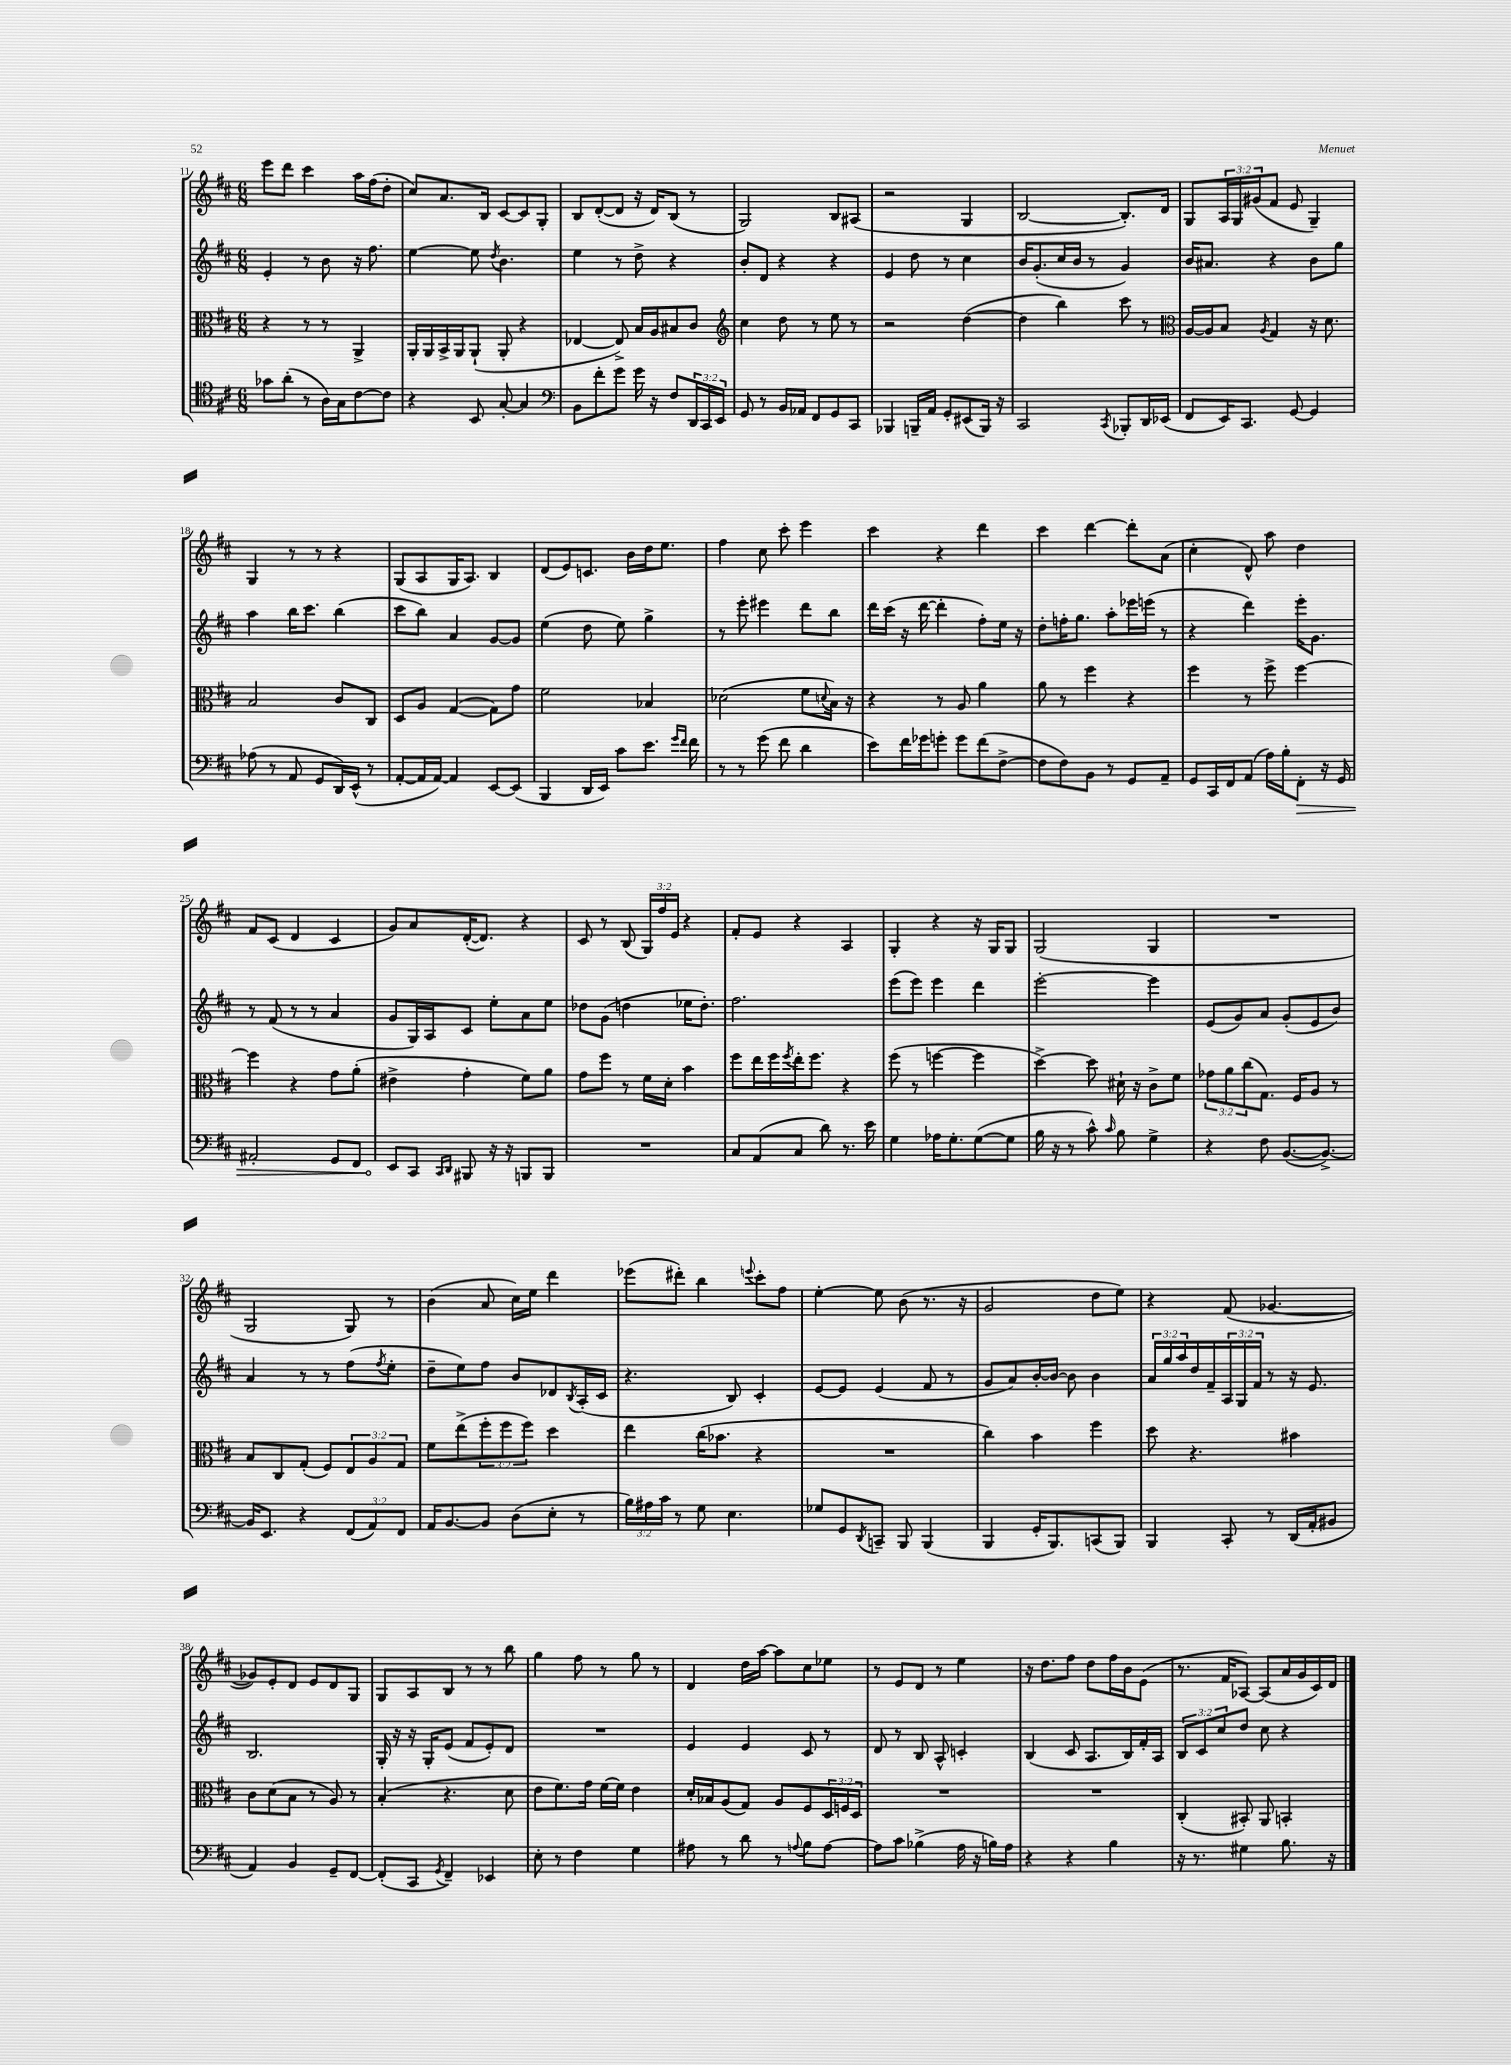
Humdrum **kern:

**kern	**kern	**kern	**kern
*staff4	*staff3	*staff2	*staff1
*clefC4	*clefC3	*clefG2	*clefG2
*k[f#c#]	*k[f#c#]	*k[f#c#]	*k[f#c#]
*M6/8	*M6/8	*M6/8	*M6/8
8g-	4r	4e'	8eee
(8a'	.	.	8ddd
8r	8r	8r	4ccc#
16A)	8r	8b	.
16G	.	.	.
[8c#	4AA^	16r	16aa
.	.	8.ff#	(16ff#
8c#]	.	.	8dd'
=	=	=	=
4r	16AA'	[4ee	8cc#)
.	16AA	.	.
.	16BB^	.	8.a
.	16AA	.	.
8BB	(8AA`	8ee]	.
.	.	.	16B
.	.	8qdd	.
[8G'	8AA'	4.b	[8c#
4G]	4r	.	8c#]
.	.	.	8G'
=	=	=	=
*clefF4	*	*	*
8BB	[4E-	4ee	8B
8f#'	.	.	([8d'
8g	8E-^])	8r	8d]
16g	16B	8dd^	16r
16r	16A	.	16d)
8F#	8B#	4r	(8B
24DD	8c#	.	8r
24CC#	.	.	.
24EE	.	.	.
=	=	=	=
*	*clefG2	*	*
8GG	4cc#	8b'	2G)
8r	.	8d	.
16BB	8dd	4r	.
16AA-	.	.	.
8FF#	8r	.	.
8GG	8ee	4r	8B
8CC#	8r	.	(8A#
=	=	=	=
4BBB-	2r	4e	2r
16BBB~	.	8dd	.
16AA	.	.	.
8GG'	.	8r	.
(8EE#	([4dd	4cc#	4G
16BBB)	.	.	.
16r	.	.	.
=	=	=	=
2CC#	4dd]	16b	[2B
.	.	(8.g'	.
.	4bb)	16cc#	.
.	.	16b	.
.	.	8r	.
8qCC#	.	.	.
8BBB-'	8ccc#	4g)	8.B'])
16DD	8r	.	.
(16EE-	.	.	16d
=	=	=	=
*	*clefC3	*	*
8FF#	[16A	16b	8G
.	16A]	8.a#	.
16EE)	8B	.	24A
.	.	.	24G
8.CC#	.	.	.
.	.	.	(24g#
.	8qA	.	.
.	4G	4r	8f#
[8GG	.	.	8e
4GG]	16r	8b	4G~)
.	8.d	.	.
.	.	8gg	.
=	=	=	=
(8A-	2B	4aa	4G
8r	.	.	.
8AA	.	16bb	8r
.	.	8.ccc#	.
8GG	.	.	8r
16DD)	8c#	(4bb	4r
(16EE^^	.	.	.
8r	8C#	.	.
=	=	=	=
[8AA'	8D	8ccc#	(8G
16AA]	8A	8bb)	8A
[16AA)	.	.	.
4AA]	([4G	4a	16G
.	.	.	8.A)
[8EE	8G])	[8g	4B
(8EE]	8g	8g]	.
=	=	=	=
4BBB	2f#	(4ee	(8d
.	.	.	8e)
16DD	.	8dd	8.c
16EE)	.	.	.
8c#	.	8ee)	.
.	.	.	16b
8.e	4B-	4gg^	16dd
.	.	.	8.ee
16qqg	.	.	.
16qqf#	.	.	.
16f#	.	.	.
=	=	=	=
8r	(2d-	8r	4ff#
8r	.	8eee'	.
(8g	.	4eee#	8cc#
8f#	.	.	8ccc#'
4d	8f#	8ddd	4eee
.	8qqd	.	.
.	16B)	8bb	.
.	16r	.	.
=	=	=	=
8e)	4r	16ddd	4ccc#
.	.	(16ccc#	.
16f#	.	16r	.
16g-	.	[16ddd	.
8g'	8r	4ddd']	4r
8g	8A	.	.
(8f#	4a	8ff#')	4ddd
[8F#^	.	16ee	.
.	.	16r	.
=	=	=	=
8F#]	8a	8dd'	4ccc#
8F#)	8r	16ff'	.
.	.	8.gg	.
8BB	4ff#	.	[4ddd
8r	.	8aa'	.
8GG	4r	16eee-	8ddd']
.	.	(16eee	.
8AA~	.	8r	(8a
=	=	=	=
8GG	4ff#	4r	4cc#'
16CC#	.	.	.
16FF#	.	.	.
(8AA	8r	4ddd)	8d^^)
16A)	8ff#^	.	8aa
16B'	.	.	.
8FF#'	[4ff#	16eee'	4dd
.	.	8.g	.
16r	.	.	.
16GG	.	.	.
=	=	=	=
2AA#'	4ff#]	8r	8f#
.	.	(8f#	(8c#
.	4r	8r	4d
.	.	8r	.
8GG	8g	4a	4c#
8FF#	(8a'	.	.
=	=	=	=
8EE	4e#^	8g	8g)
8CC#	.	16G)	8a
.	.	16A	.
16qqCC#	.	.	.
16qqDD	.	.	.
8BBB#	4g'	8c#	([16d'
.	.	.	8.d])
16r	.	8ee'	.
16r	.	.	.
8BBB	8f#)	8a	4r
8BBB	8a	8ee	.
=	=	=	=
2.r	8g	8dd-	8c#
.	8ff#	(8g	8r
.	8r	4dd	(8B
.	16f#	.	24G)
.	.	.	24ff#
.	16d'	.	.
.	.	.	24e
.	4b	16ee-	4r
.	.	8.dd')	.
=	=	=	=
8C#	8ff#	2.ff#	8f#'
(8AA	16ee	.	8e
.	16ff#	.	.
.	8qff#	.	.
8C#	16ee'	.	4r
.	8.ff#	.	.
8d)	.	.	.
8.r	4r	.	4A
16e	.	.	.
=	=	=	=
4G	(8ff#	(8eee	4G'
.	8r	8eee)	.
16A-	[4ff	4eee	4r
8.G'	.	.	.
([8G	4ff]	4ddd	16r
.	.	.	16G
8G]	.	.	8G
=	=	=	=
16B	[4dd^)	[2eee'	(2G
16r	.	.	.
8r	.	.	.
8c#^^)	8dd]	.	.
16qqc#	.	.	.
8B	16d#`	.	.
.	16r	.	.
4G^	8c#^	4eee]	4G
.	8f#	.	.
=	=	=	=
4r	12g-	(8e	2.r
.	12a	.	.
.	.	8g)	.
.	(12cc#	.	.
8F#	8.G)	8a	.
([8.BB	.	(8g'	.
.	16F#	.	.
.	8A	8e	.
8.BB^_)	.	.	.
.	8r	8b)	.
=	=	=	=
16BB]	8B	4a	2G
8.EE	.	.	.
.	8C#	.	.
4r	(8G'	8r	.
.	8F#)	8r	.
(12FF#	12E	(8ff#	8G)
12AA)	12A	.	.
.	.	8qff#	.
.	.	8ee'	8r
12FF#	12G	.	.
=	=	=	=
16AA	8f#	8dd~	(4b
[8.BB	.	.	.
.	(8ee^	8ee)	.
8BB]	12ff#'	8ff#	8a
.	12ff#	.	.
(8D	.	8b	16cc#)
.	12ff#)	.	.
.	.	.	16ee
8E'	4dd	8d-	4ddd
.	.	8qB	.
8r	.	(16A'	.
.	.	16c#	.
=	=	=	=
24B)	4ee	4.r	(8eee-
24A#	.	.	.
24c#	.	.	.
8r	.	.	8ddd#')
8G	(16cc#	.	4bb
.	8.b-	.	.
4.E	.	8B)	.
.	.	.	8qqeee
.	4r	4c#'	8ccc#'
.	.	.	8ff#
=	=	=	=
8G-	2.r	[8e	[4ee'
8GG	.	8e]	.
8qDD	.	.	.
8CC~	.	(4e	8ee]
8BBB	.	.	(8b
(4BBB	.	8f#	8.r
.	.	8r	.
.	.	.	16r
=	=	=	=
4BBB	4cc#)	8g	2g
.	.	8a)	.
16GG'	4b	[16b'	.
8.BBB)	.	16b_	.
.	.	8b]	.
(8CC	4ff#	4b	8dd
8BBB)	.	.	8ee)
=	=	=	=
4BBB	8dd	24a	4r
.	.	24gg	.
.	.	24aa	.
.	4.r	16dd	.
.	.	16f#~	.
8CC#'	.	24A	(8f#
.	.	24G	.
.	.	24f#	.
8r	.	8r	[4.g-
(16DD	4b#	16r	.
16AA'	.	8.e	.
8BB#	.	.	.
=	=	=	=
4AA)	8c#	2.B	8g-])
.	(8d	.	8e'
4BB	8B	.	8d
.	8r	.	8e
8GG~	8A)	.	8d
[8FF#	8r	.	8G
=	=	=	=
(8FF#']	(4B'	16G'	8G
.	.	16r	.
8CC#	.	16r	8A
.	.	16G'	.
8qGG	.	.	.
4FF#~)	4.r	(8e	8B
.	.	8f#	8r
4EE-	.	8e')	8r
.	8d	8d	8bb
=	=	=	=
8E'	8e	2.r	4gg
8r	8.f#)	.	.
4F#	.	.	8ff#
.	16g	.	.
.	[16f#	.	8r
.	16f#]	.	.
4G	4e	.	8gg
.	.	.	8r
=	=	=	=
8A#	16d'	4e	4d
.	16B-	.	.
8r	(8A	.	.
8d	8G)	4e	16dd
.	.	.	[16aa
8r	8A	.	8aa]
8qqA	.	.	.
8B	8F#	8c#	8cc#
[8A	24D	8r	8ee-
.	24F	.	.
.	24D	.	.
=	=	=	=
8A]	2.r	8d	8r
8c#	.	8r	8e
(4B-^	.	8B	8d
.	.	8A^^	8r
16A	.	4c'	4ee
16r	.	.	.
16B)	.	.	.
16A	.	.	.
=	=	=	=
4r	2.r	(4B	16r
.	.	.	8.dd
4r	.	8c#	8ff#
.	.	8.A	8dd
4B	.	.	16ff#
.	.	16B)	16b
.	.	16f#'	(8e
.	.	16A	.
=	=	=	=
16r	(4C#'	12B	8.r
8.r	.	.	.
.	.	12c#	.
.	.	12cc#	.
.	.	.	16f#
4G#	8BB#')	8dd	[8A-)
.	8AA	8cc#	(8A-]
8.B	4BB'	4r	16a
.	.	.	16g
.	.	.	16c#)
16r	.	.	16d
==	==	==	==
*-	*-	*-	*-
